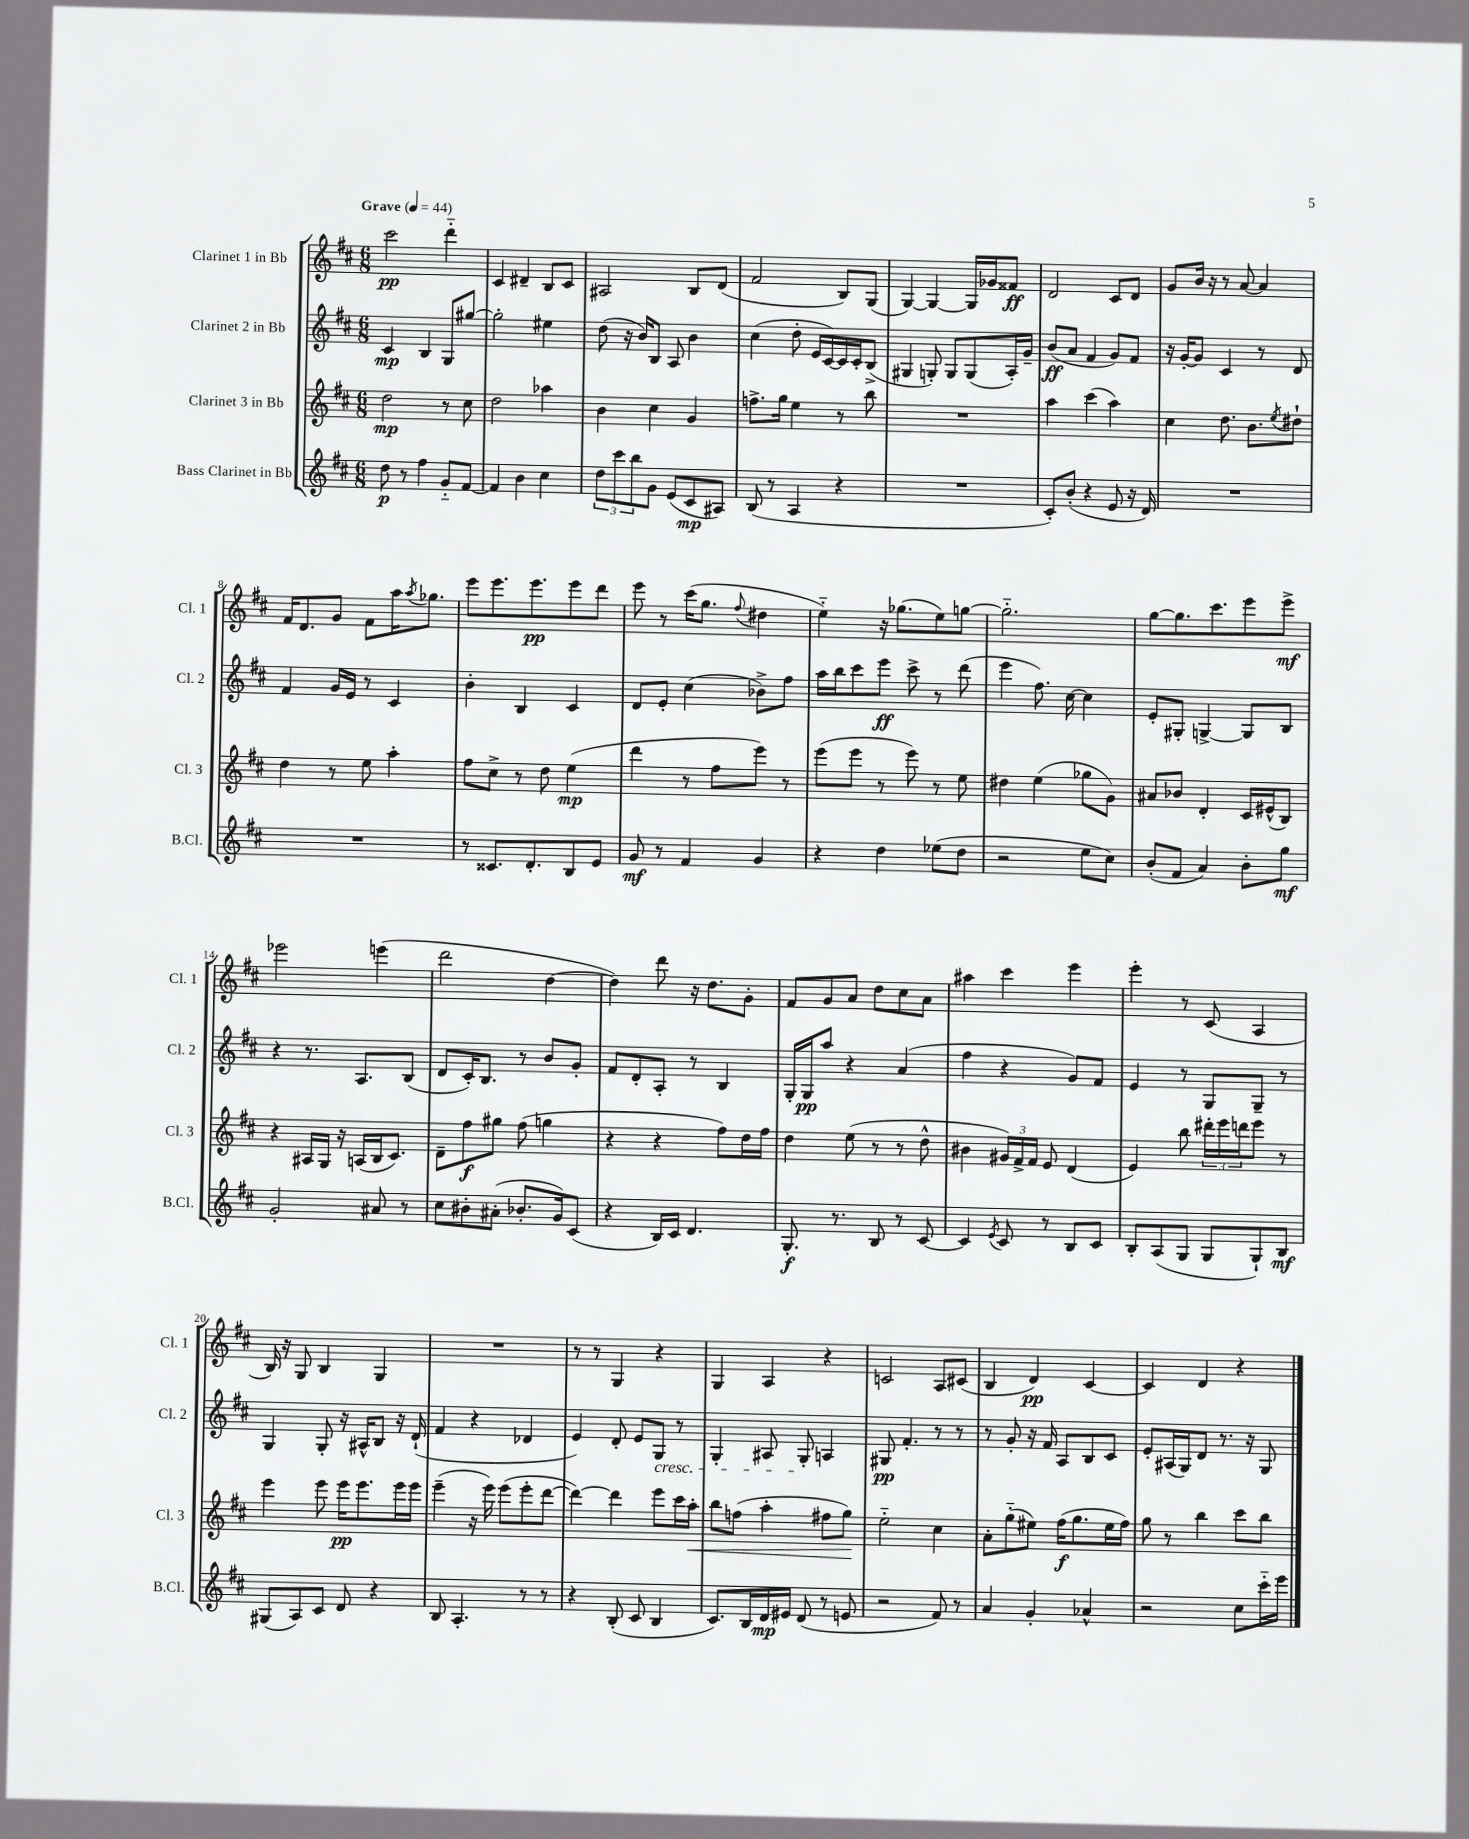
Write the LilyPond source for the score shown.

<<
\new StaffGroup <<
\new Staff = "s0" \with { instrumentName = "Clarinet 1 in Bb" shortInstrumentName = "Cl. 1" } {
    \clef treble \key d \major \numericTimeSignature \time 6/8 \tempo "Grave" 4 = 44
    cis'''2\pp d'''4-_ |
    cis'4 dis'4-- b8 cis'8 |
    ais2 b8 d'8( |
    fis'2 b8) g8( |
    g4~) g4~ g16 ges'16 fisis'8\ff |
    d'2 cis'8 d'8 |
    g'8 b'16 r16 r8 a'8~ a'4 |
    fis'16 d'8. g'8 fis'8 a''16 \acciaccatura { a''8 } ges''8. |
    e'''8 e'''8. e'''8.\pp e'''8 d'''8 |
    e'''8 r8 cis'''16( g''8. \appoggiatura { fis''8 } dis''4 |
    e''4-_) r16 ges''8.( e''8) g''8~ |
    g''2.-_ |
    g''8~ g''8. cis'''8. e'''8 e'''8->\mf |
    ees'''2 e'''4( |
    d'''2 d''4~ |
    d''4) d'''8 r16 d''8. g'8-. |
    fis'8 g'8 a'8 d''8 cis''8 a'8 |
    ais''4 cis'''4 e'''4 |
    e'''4-. r8 cis'8( a4 |
    b16) r16 g8 b4 g4 |
    R2. |
    r8 r8 g4 r4 |
    g4 a4 r4 |
    c'2 a8 cis'8( |
    b4 d'4\pp) cis'4~ |
    cis'4 d'4 r4 \bar "|." |
}
\new Staff = "s1" \with { instrumentName = "Clarinet 2 in Bb" shortInstrumentName = "Cl. 2" } {
    \clef treble \key d \major \numericTimeSignature \time 6/8
    cis'4\mp b4 g8 gis''8~ |
    gis''2-. eis''4 |
    d''8( r16 b'16) b8 a8 b'4 |
    cis''4( d''8-. e'16 cis'16~) cis'16 cis'16-. b8->( |
    gis4 g8-.) g8 g8( a16-.) g'16-- |
    b'8\ff( a'8 fis'4 g'8) fis'8 |
    r16 g'16~-. g'8 cis'4 r8 d'8 |
    fis'4 g'16 e'16 r8 cis'4 |
    b'4-. b4 cis'4 |
    d'8 e'8-. cis''4( bes'8->) fis''8 |
    a''16 b''16 cis'''8 e'''8\ff cis'''8-> r8 d'''8( |
    e'''4 fis''8.) cis''16~ cis''4 |
    e'8-. gis8-. g4~-> g8 b8 |
    r4 r8. a8. b8( |
    d'8 cis'16-.) b8. r8 b'8 g'8-. |
    fis'8 d'8-. a8-. r8 b4 |
    g16-. g16\pp a''8 r4 a'4( |
    fis''4 r4 g'8) fis'8 |
    e'4 r8 g8 g8-- r8 |
    g4 g8-. r16 ais16-^ b8 r16 d'16-!( |
    fis'4 r4 des'4 |
    e'4) d'8-. e'8 g8\cresc r8 |
    g4-. ais8 g8-.\! a4 |
    gis8\pp fis'4.-. r8 r8 |
    r8 g'8-. r16 fis'16 a8 b8 cis'8 |
    e'8-. ais16( g16) d'8 r8. r16 g8 \bar "|." |
}
\new Staff = "s2" \with { instrumentName = "Clarinet 3 in Bb" shortInstrumentName = "Cl. 3" } {
    \clef treble \key d \major \numericTimeSignature \time 6/8
    d''2\mp r8 cis''8 |
    d''2 aes''4 |
    b'4 cis''4 g'4 |
    f''8.-> g''16 e''4 r8 b''8 |
    R2. |
    a''4 cis'''4( a''4) |
    cis''4 d''8. b'8. \acciaccatura { e''8 } dis''8-! |
    d''4 r8 e''8 a''4-. |
    fis''8 cis''8-> r8 d''8 e''4\mp( |
    d'''4 r8 fis''8 e'''8) r8 |
    e'''8( e'''8 r8 e'''8) r8 e''8 |
    dis''4 e''4( ges''8 g'8) |
    ais'8 bes'8 d'4-. cis'16 eis'16-^( b8) |
    r4 ais16 g16 r16 a16( b16 cis'8.) |
    d'8-- fis''8\f gis''8 fis''8( g''4 |
    r4 r4 fis''8) d''16 fis''16 |
    d''4 e''8( r8 r8 d''8-^ |
    bis'4 \tuplet 3/2 { gis'16) fis'16-> fis'16 } e'8 d'4( |
    e'4) b''8 \tuplet 3/2 { dis'''16-. e'''16 d'''16 } e'''8 r8 |
    e'''4 e'''8 e'''16\pp e'''8. e'''16 e'''16 |
    e'''4--( r16 e'''16) e'''8( e'''8-. d'''8~ |
    d'''4~) d'''4 e'''8 cis'''16 a''16-.\< |
    b''8 f''8( a''4-. fis''8 g''8\!) |
    e''2-_ cis''4 |
    a'8-. g''8-_( eis''8) fis''16\f( g''8. eis''16 fis''16) |
    g''8 r8 b''4 cis'''8 b''8 \bar "|." |
}
\new Staff = "s3" \with { instrumentName = "Bass Clarinet in Bb" shortInstrumentName = "B.Cl." } {
    \clef treble \key d \major \numericTimeSignature \time 6/8
    d''8\p r8 fis''4 g'8-_ fis'8~ |
    fis'4 b'4 cis''4 |
    \tuplet 3/2 { d''8 cis'''8 b''8 } g'8 e'8( cis'8\mp ais8) |
    b8( r8 a4 r4 |
    R2. |
    cis'8-.) b'8-.( r4 e'8 r16 d'16) |
    R2. |
    R2. |
    r8 cisis'8. d'8.-. b8 e'8 |
    g'8\mf r8 fis'4 g'4 |
    r4 d''4 ees''8( d''8 |
    r2 e''8 cis''8) |
    b'8-.( fis'8 a'4) b'8-. g''8\mf |
    g'2-. ais'8 r8 |
    cis''8 bis'8-. ais'8-.( bes'8.-. g'16) cis'8( |
    r4 b16) cis'16 d'4. |
    g8.-.\f r8. b8 r8 cis'8~ |
    cis'4 \acciaccatura { e'8 } cis'8 r8 b8 cis'8 |
    b8-. a8( g8 g8 g8-!) b8\mf |
    gis8( a8) cis'8 d'8 r4 |
    b8 a4.-. r8 r8 |
    r4 b8-.( cis'8 b4 |
    cis'8.) b16 d'16\mp eis'16 d'8( r8 e'8 |
    r2 fis'8) r8 |
    a'4 g'4-. aes'4-^ |
    r2 cis''8 cis'''16-_ e'''16 \bar "|." |
}
>>
>>
